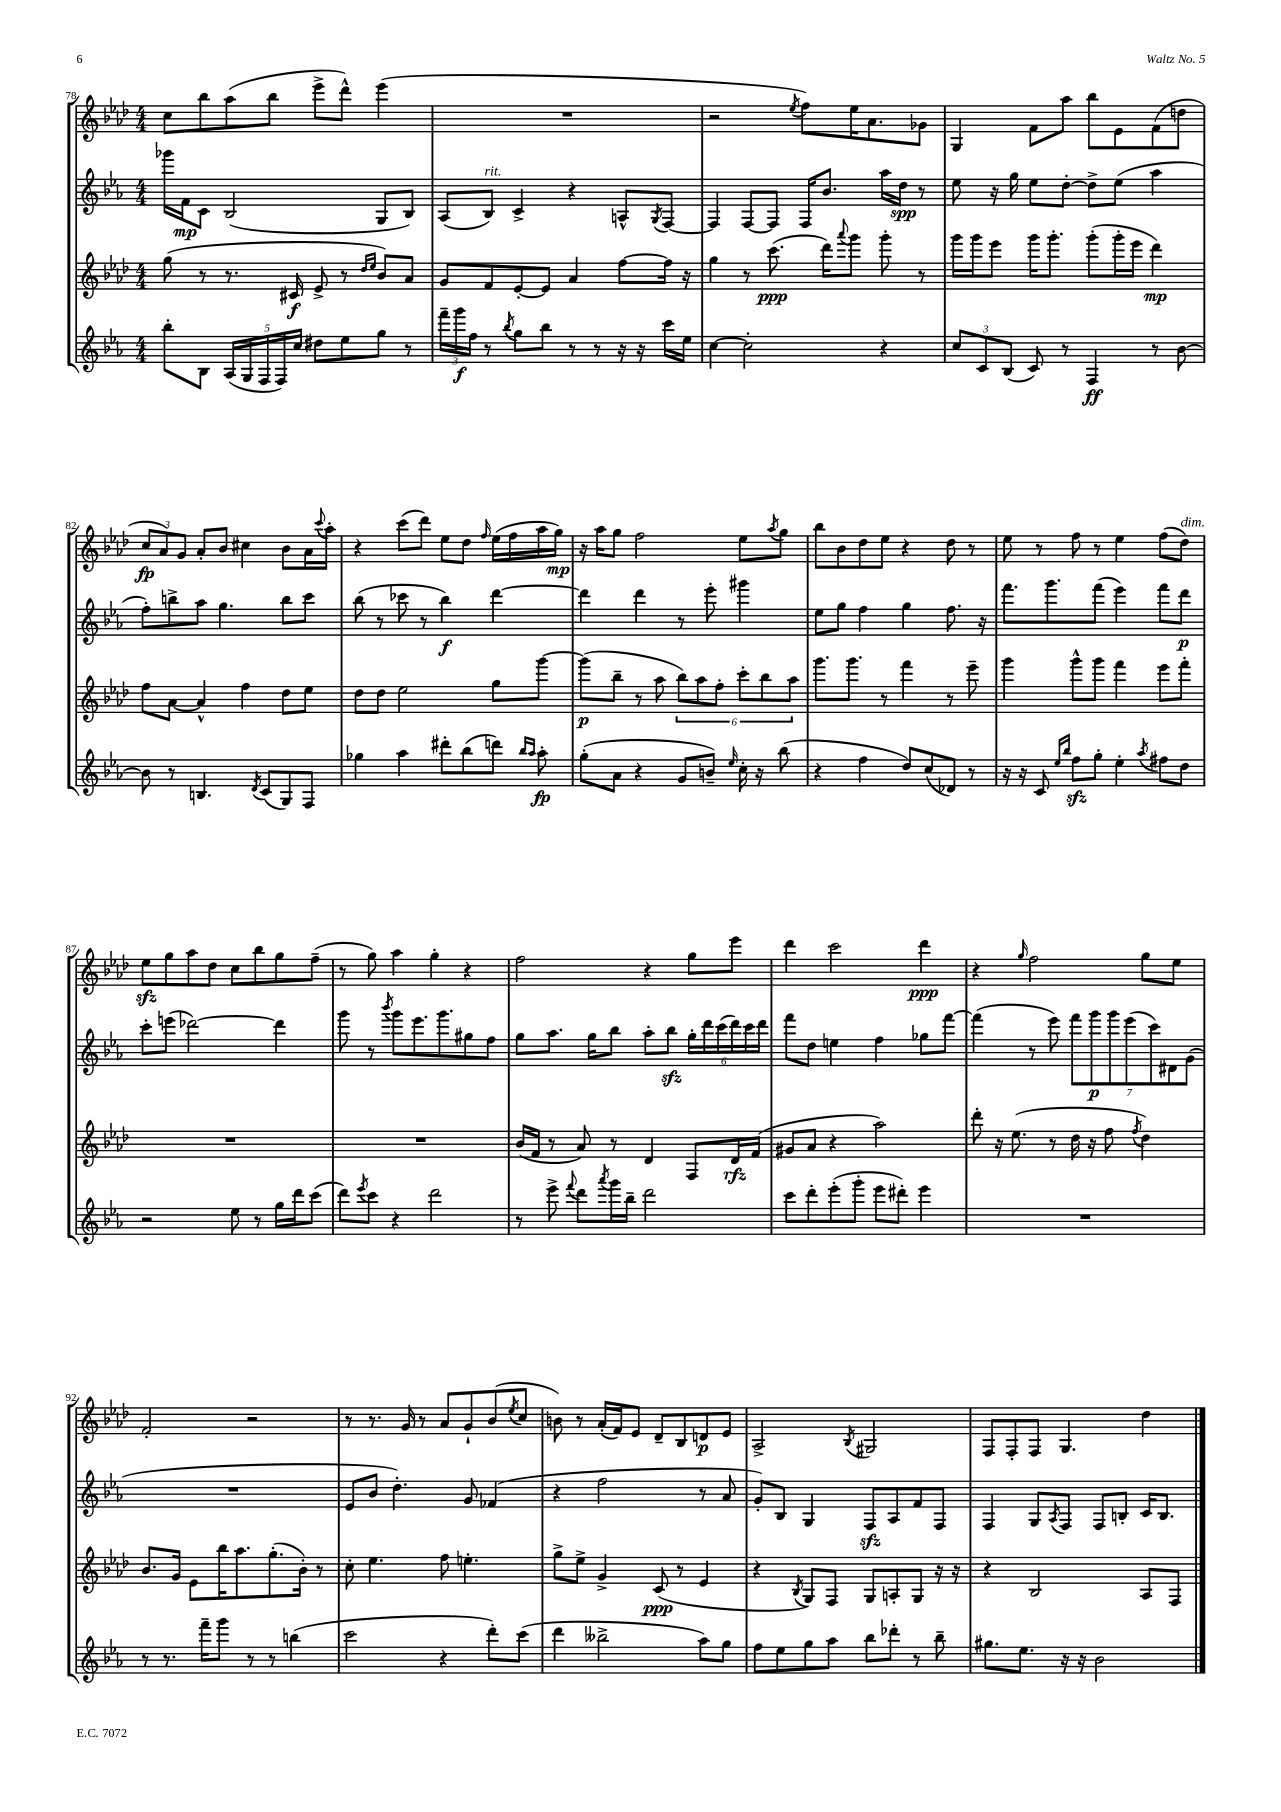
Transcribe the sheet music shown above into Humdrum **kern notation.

**kern	**dynam	**kern	**dynam	**kern	**dynam	**kern	**dynam
*part4	*part4	*part3	*part3	*part2	*part2	*part1	*part1
*staff4	*staff4	*staff3	*staff3	*staff2	*staff2	*staff1	*staff1
*clefG2	*	*clefG2	*	*clefG2	*	*clefG2	*
*k[b-e-a-]	*	*k[b-e-a-d-]	*	*k[b-e-a-]	*	*k[b-e-a-d-]	*
*M4/4	*	*M4/4	*	*M4/4	*	*M4/4	*
=78	=78	=78	=78	=78	=78	=78	=78
8bb-'\L	.	(8gg\	.	16ggg-X\LL	.	8cc\L	.
.	.	.	.	16f\J	mp	.	.
8B-\J	.	8r	.	8c\J	.	8bb-\	.
(20A-/LL	.	8.r	.	(2B-/	.	(8aa-\	.
20G/	.	.	.	.	.	.	.
20F/	.	.	.	.	.	.	.
.	.	.	.	.	.	8bb-\J	.
20F/)	.	.	.	.	.	.	.
.	.	16c#X/	f	.	.	.	.
20cc/JJ	.	.	.	.	.	.	.
8dd#X\L	.	8e-^/	.	.	.	8eee-^\L	.
8ee-\	.	8r	.	.	.	8ddd-^^\J)	.
.	.	16qqdd-/LL	.	.	.	.	.
.	.	16qqee-/JJ	.	.	.	.	.
8gg\J	.	8b-/L)	.	8G/L	.	(4eee-\	.
8r	.	8a-/J	.	8B-/J)	.	.	.
=79	=79	=79	=79	=79	=79	=79	=79
24fff~\LL	.	8g/L	.	(8A-/L	.	1r	.
24ggg\	f	.	.	.	.	.	.
24ff\JJ	.	.	.	.	.	.	.
!	!	!	!	!LO:TX:a:i:t=rit.	!	!	!
8r	.	8f/	.	8B-/J)	.	.	.
8qbb-/	.	.	.	.	.	.	.
8gg\L	.	[8e-'/	.	4c^/	.	.	.
8bb-\J	.	8e-/J]	.	.	.	.	.
8r	.	4a-/	.	4r	.	.	.
8r	.	.	.	.	.	.	.
16r	.	[8ff\L	.	8An^^/L	.	.	.
16r	.	.	.	.	.	.	.
.	.	.	.	8qG/	.	.	.
16ccc\LL	.	16ff\Jk]	.	[8F/J	.	.	.
16ee-\JJ	.	16r	.	.	.	.	.
=80	=80	=80	=80	=80	=80	=80	=80
[4cc\	.	4gg\	.	4F/]	.	2r	.
2cc'\]	.	8r	.	[8F/L	.	.	.
.	.	(8.ccc\	ppp	8F/J]	.	.	.
.	.	.	.	.	.	8qee-/	.
.	.	.	.	16F/KL	.	8ff\L)	.
.	.	16ddd-\KL)	.	8.b-/J	.	.	.
.	.	8qqaaa-/	.	.	.	.	.
.	.	8ggg\J	.	.	.	16ee-\K	.
.	.	.	.	.	.	8.a-\	.
4r	.	8ggg'\	.	16aa-\LL	.	.	.
.	.	.	.	16dd\JJ	spp	.	.
.	.	8r	.	8r	.	8g-X\J	.
=81	=81	=81	=81	=81	=81	=81	=81
12cc/L	.	16ggg\LL	.	8ee-\	.	4G/	.
.	.	16ggg\J	.	.	.	.	.
12c/	.	.	.	.	.	.	.
.	.	8eee-\J	.	16r	.	.	.
(12B-/J	.	.	.	.	.	.	.
.	.	.	.	16gg\	.	.	.
8c/)	.	16ggg\KL	.	8ee-\L	.	8f\L	.
.	.	8.ggg'\J	.	.	.	.	.
8r	.	.	.	[8dd'\J	.	8aa-\J	.
4F/	ff	(8ggg'\L	.	8dd^\L]	.	8bb-\L	.
.	.	16ggg'\L	.	(8ee-\J	.	8e-\	.
.	.	16eee-\JJ	.	.	.	.	.
8r	.	4ddd-\)	mp	4aa-\	.	(8f\	.
[8b-\	.	.	.	.	.	8ddn\J	.
!!LO:LB:g=z
=82	=82	=82	=82	=82	=82	=82	=82
8b-\]	.	8ff\L	.	8ff'\L)	.	12cc/L	fp
.	.	.	.	.	.	12a-/)	.
8r	.	[8a-\J	.	8bbn^\	.	.	.
.	.	.	.	.	.	12g/J	.
4.Bn/	.	4a-^^/]	.	8aa-\J	.	8a-'/L	.
.	.	.	.	4.gg\	.	8b-/J	.
.	.	4ff\	.	.	.	4cc#X\	.
8qd/	.	.	.	.	.	.	.
(8c/L	.	.	.	.	.	.	.
8G/)	.	8dd-\L	.	8bb\L	.	8b-\L	.
8F/J	.	8ee-\J	.	8ccc\J	.	16a-\L	.
.	.	.	.	.	.	8qqccc/	.
.	.	.	.	.	.	16aa-'\JJ	.
=83	=83	=83	=83	=83	=83	=83	=83
4gg-X\	.	8dd-\L	.	(8bb-\	.	4r	.
.	.	8dd-\J	.	8r	.	.	.
4aa-\	.	2ee-\	.	8ccc-X\	.	(8ccc\L	.
.	.	.	.	8r	.	8ddd-\J)	.
8ddd#X'\L	.	.	.	4bb-\)	f	8ee-\L	.
(8bb-\	.	.	.	.	.	8dd-\J	.
.	.	.	.	.	.	16qqff/	.
8dddn\J)	.	8gg\L	.	[4ddd\	.	(16ee-\LL	.
.	.	.	.	.	.	16ff\	.
16qqbb-/LL	.	.	.	.	.	.	.
16qqaa-/JJ	.	.	.	.	.	.	.
8aa-'\	fp	[8ggg\J	.	.	.	16aa-\	.
.	.	.	.	.	.	16gg\JJ)	mp
=84	=84	=84	=84	=84	=84	=84	=84
(8gg'\L	.	(8ggg\L]	p	4ddd\]	.	16r	.
.	.	.	.	.	.	16aa-\KL	.
8a-\J	.	8bb-~\J	.	.	.	8gg\J	.
4r	.	8r	.	4ddd\	.	2ff\	.
.	.	8aa-\	.	.	.	.	.
8g/L	.	12bb-\L)	.	8r	.	.	.
.	.	12aa-\	.	.	.	.	.
8bn~/J)	.	.	.	8eee-'\	.	.	.
.	.	12ff'\J	.	.	.	.	.
16qqee-/	.	.	.	.	.	.	.
16cc'\	.	12ccc'\L	.	4ggg#X\	.	8ee-\L	.
16r	.	.	.	.	.	.	.
.	.	12bb-\	.	.	.	.	.
.	.	.	.	.	.	8qaa-/	.
(8bb-\	.	.	.	.	.	8gg\J	.
.	.	12aa-\J	.	.	.	.	.
=85	=85	=85	=85	=85	=85	=85	=85
4r	.	8.ggg\L	.	8ee-\L	.	8bb-\L	.
.	.	.	.	8gg\J	.	8b-\	.
.	.	8.ggg\J	.	.	.	.	.
4ff\	.	.	.	4ff\	.	8dd-\	.
.	.	8r	.	.	.	8ee-\J	.
8dd/L)	.	4fff\	.	4gg\	.	4r	.
(8cc/	.	.	.	.	.	.	.
8d-X/J)	.	8r	.	8.ff\	.	8dd-\	.
8r	.	8eee-~\	.	.	.	8r	.
.	.	.	.	16r	.	.	.
=86	=86	=86	=86	=86	=86	=86	=86
16r	.	4ggg\	.	8.fff\L	.	8ee-\	.
16r	.	.	.	.	.	.	.
8c/	.	.	.	.	.	8r	.
.	.	.	.	8.ggg\	.	.	.
16qqee-/LL	.	.	.	.	.	.	.
16qqbb-/JJ	.	.	.	.	.	.	.
8ffzz\L	.	8ggg^^\L	.	.	.	8ff\	.
8gg'\J	.	8ggg\J	.	(8fff\J	.	8r	.
4ee-'\	.	4fff\	.	4eee-\)	.	4ee-\	.
8qaa-/	.	.	.	.	.	.	.
8ff#X\L	.	8eee-\L	.	8fff\L	.	(8ff\L	.
!	!	!	!	!	!	!LO:TX:a:i:t=dim.	!
8dd\J	.	8fff'\J	.	8ddd\J	p	8dd-\J)	.
!!LO:LB:g=z
=87	=87	=87	=87	=87	=87	=87	=87
2r	.	1r	.	8ccc'\L	.	8ee-zz\L	.
.	.	.	.	(8eeen\J	.	8gg\	.
.	.	.	.	[2ddd-X\)	.	8aa-\	.
.	.	.	.	.	.	8dd-\J	.
8ee-\	.	.	.	.	.	8cc\L	.
8r	.	.	.	.	.	8bb-\	.
16gg\LL	.	.	.	4ddd-\]	.	8gg\	.
16ddd\J	.	.	.	.	.	.	.
(8ccc\J	.	.	.	.	.	(8ff~\J	.
=88	=88	=88	=88	=88	=88	=88	=88
8ddd\L)	.	1r	.	8ggg\	.	8r	.
8qeee-/	.	.	.	.	.	.	.
8ccc\J	.	.	.	8r	.	8gg\)	.
.	.	.	.	8qbbb-/	.	.	.
4r	.	.	.	8ggg\L	.	4aa-\	.
.	.	.	.	8.eee-\	.	.	.
2ddd\	.	.	.	.	.	4gg'\	.
.	.	.	.	8.ggg\	.	.	.
.	.	.	.	8gg#X\	.	4r	.
.	.	.	.	8ff\J	.	.	.
=89	=89	=89	=89	=89	=89	=89	=89
8r	.	(16b-/LL	.	8gg\L	.	2ff\	.
.	.	16f/JJ	.	.	.	.	.
8eee-^\	.	8r	.	8.aa-\J	.	.	.
8qqfff/	.	.	.	.	.	.	.
8ddd\L	.	8a-/)	.	.	.	.	.
.	.	.	.	16gg\KL	.	.	.
8qaaa-/	.	.	.	.	.	.	.
16ggg\L	.	8r	.	8bb-\J	.	.	.
16bb-~\JJ	.	.	.	.	.	.	.
2ddd\	.	4d-/	.	8aa-'\L	.	4r	.
.	.	.	.	8bb-zz\J	.	.	.
.	.	8F/L	.	24gg'\LL	.	8gg\L	.
.	.	.	.	24ddd\	.	.	.
.	.	.	.	(24ccc\	.	.	.
.	.	16d-/L	rfz	24ddd\)	.	8eee-\J	.
.	.	.	.	24ccc\	.	.	.
.	.	(16f/JJ	.	.	.	.	.
.	.	.	.	24ddd\JJ	.	.	.
=90	=90	=90	=90	=90	=90	=90	=90
8ccc\L	.	8g#X/L	.	8fff\L	.	4ddd-\	.
8ddd'\	.	8a-/J	.	8dd\J	.	.	.
(8eee-'\	.	4r	.	4een\	.	2ccc\	.
8ggg'\J	.	.	.	.	.	.	.
8eee-\L	.	2aa-\)	.	4ff\	.	.	.
8ddd#X'\J)	.	.	.	.	.	.	.
4eee-\	.	.	.	8gg-X\L	.	4ddd-\	ppp
.	.	.	.	[8fff\J	.	.	.
=91	=91	=91	=91	=91	=91	=91	=91
1r	.	8ddd-'\	.	(4fff\]	.	4r	.
.	.	16r	.	.	.	.	.
.	.	(8.ee-\	.	.	.	.	.
.	.	.	.	.	.	16qqgg/	.
.	.	.	.	8r	.	2ff\	.
.	.	8r	.	8eee-\)	.	.	.
.	.	16dd-\	.	14fff\L	.	.	.
.	.	16r	.	.	.	.	.
.	.	.	.	14ggg\	p	.	.
.	.	8ff\	.	.	.	.	.
.	.	.	.	14ggg\	.	.	.
.	.	.	.	(14eee-\	.	.	.
.	.	8qff/	.	.	.	.	.
.	.	4dd-\)	.	.	.	8gg\L	.
.	.	.	.	14ccc\)	.	.	.
.	.	.	.	14d#X\	.	.	.
.	.	.	.	.	.	8ee-\J	.
.	.	.	.	(14g\J	.	.	.
!!LO:LB:g=z
=92	=92	=92	=92	=92	=92	=92	=92
8r	.	8.b-/L	.	1r	.	2f'/	.
8.r	.	.	.	.	.	.	.
.	.	16g/Jk	.	.	.	.	.
.	.	8e-\L	.	.	.	.	.
16fff~\KL	.	.	.	.	.	.	.
8ggg\J	.	16bb-\K	.	.	.	.	.
.	.	8.aa-\	.	.	.	.	.
8r	.	.	.	.	.	2r	.
8r	.	(8.gg'\	.	.	.	.	.
(4bbn\	.	.	.	.	.	.	.
.	.	16b-'\Jk)	.	.	.	.	.
.	.	8r	.	.	.	.	.
=93	=93	=93	=93	=93	=93	=93	=93
2ccc\	.	8cc'\	.	8e-/L	.	8r	.
.	.	4.ee-\	.	8b-/J	.	8.r	.
.	.	.	.	4.dd'\)	.	.	.
.	.	.	.	.	.	16g/	.
.	.	.	.	.	.	8r	.
4r	.	8ff\	.	.	.	8a-/L	.
.	.	4.een'\	.	8g/	.	8g`/	.
8ddd'\L)	.	.	.	(4f-X/	.	(8b-/	.
.	.	.	.	.	.	8qee-/	.
(8ccc\J	.	.	.	.	.	8cc/J	.
=94	=94	=94	=94	=94	=94	=94	=94
4ddd\	.	8gg^\L	.	4r	.	8bn\)	.
.	.	8ee-^\J	.	.	.	8r	.
2bb--X^\	.	4g^/	.	2ff\	.	(16a-'/LL	.
.	.	.	.	.	.	16f/J)	.
.	.	.	.	.	.	8e-/J	.
.	.	(8c/	ppp	.	.	8d-~/L	.
.	.	8r	.	.	.	8B-/	.
8aa-\L)	.	4e-/	.	8r	.	8dn/	p
8gg\J	.	.	.	8a-/	.	8e-/J	.
=95	=95	=95	=95	=95	=95	=95	=95
8ff\L	.	4r	.	8g'/L)	.	2A-^/	.
8ee-\	.	.	.	8B-/J	.	.	.
.	.	8qB-/	.	.	.	.	.
8gg\	.	8G/L)	.	4G/	.	.	.
8aa-\J	.	8F/J	.	.	.	.	.
.	.	.	.	.	.	8qB-/	.
8bb-\L	.	8G/L	.	8Fzz/L	.	2G#X/	.
8ddd-X'\J	.	8An'/	.	8A-/	.	.	.
8r	.	8G/J	.	8f/	.	.	.
8bb-~\	.	16r	.	8F/J	.	.	.
.	.	16r	.	.	.	.	.
=96	=96	=96	=96	=96	=96	=96	=96
8.gg#X\L	.	4r	.	4F/	.	8F/L	.
.	.	.	.	.	.	8F'/	.
8.ee-\J	.	.	.	.	.	.	.
.	.	2B-/	.	8G/L	.	8F/J	.
.	.	.	.	8qA-/	.	.	.
16r	.	.	.	8F/J	.	4.G/	.
16r	.	.	.	.	.	.	.
2b-\	.	.	.	8F/L	.	.	.
.	.	.	.	8Bn'/J	.	.	.
.	.	8A-/L	.	16c/KL	.	4dd-\	.
.	.	.	.	8.B/J	.	.	.
.	.	8F/J	.	.	.	.	.
==	==	==	==	==	==	==	==
*-	*-	*-	*-	*-	*-	*-	*-
